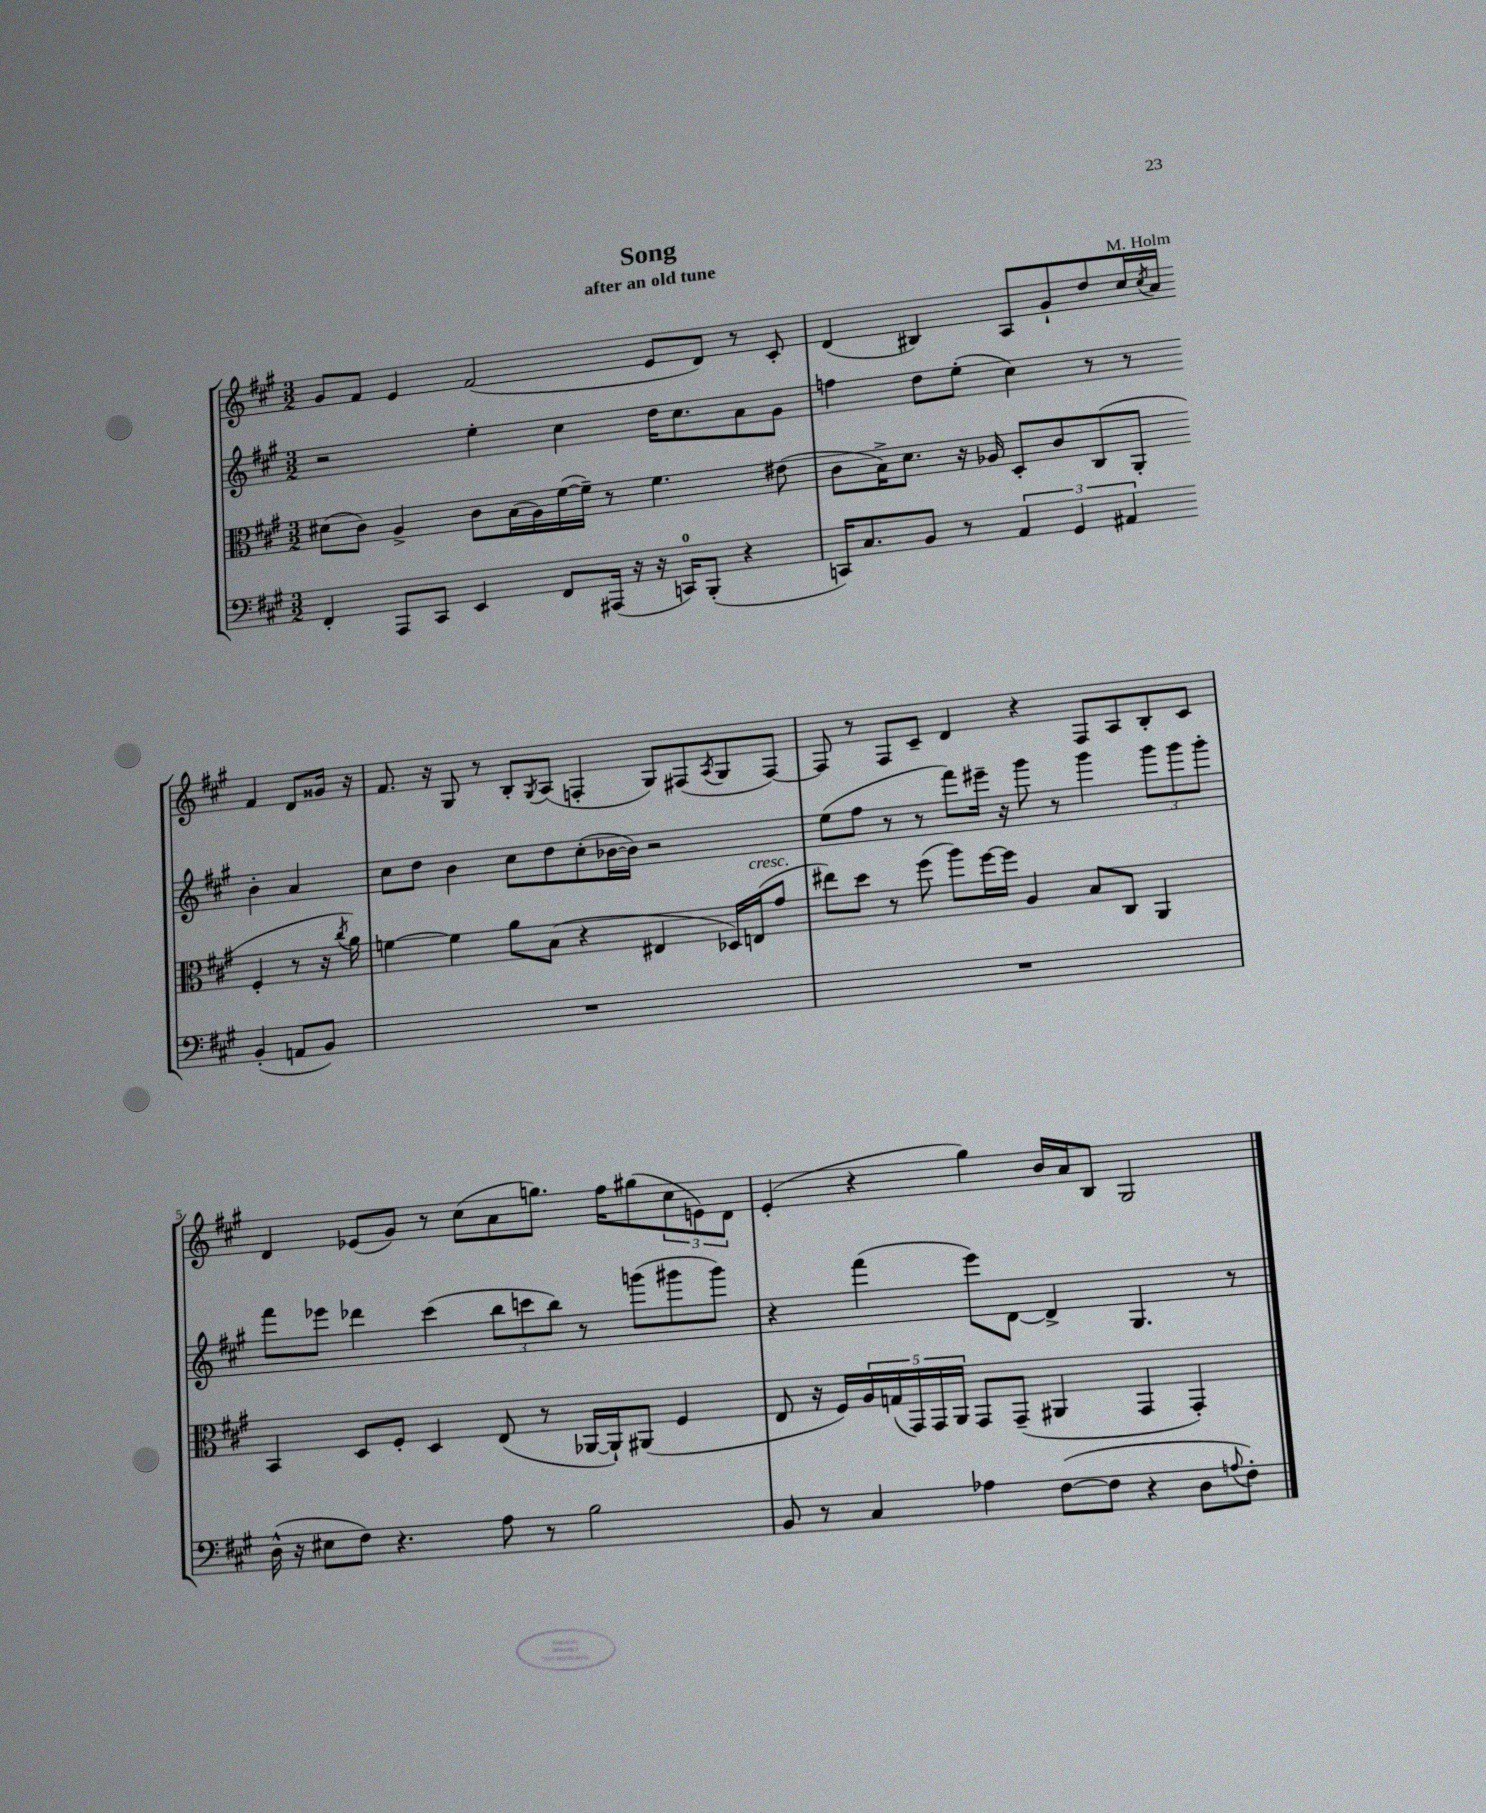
\header { title = "Song" composer = "M. Holm" subtitle = "after an old tune" }
<<
\new StaffGroup <<
\new Staff = "s0" {
    \clef treble \key a \major \numericTimeSignature \time 3/2
    gis'8 fis'8 e'4 fis'2( e'8 d'8) r8 cis'8-. |
    d'4( bis4) a8 gis'8-! d''8 cis''16 \acciaccatura { cis''8 } a'16 fis'4 d'8 gisis'16 r16 |
    fis'8. r16 gis8 r8 b8-. \acciaccatura { gis8 } a8( f4-. gis8) fis8( \acciaccatura { a8 } gis8 fis8~) |
    fis8 r8 fis8 cis'8-- d'4 r4 fis8 a8 b8-. cis'8 |
    d'4 ees'8( gis'8) r8 cis''8( a'8 g''8.) fis''16 gis''8( \tuplet 3/2 { cis''8 e'8) d'8 } |
    e'4-.( r4 gis''4) b'16 a'16 b8 gis2 \bar "|." |
}
\new Staff = "s1" {
    \clef treble \key a \major \numericTimeSignature \time 3/2
    r2 e''4-. cis''4 d''16 cis''8. a'8 gis'8 |
    f''4 d''8 e''8-.( cis''4) r8 r8 b'4-. a'4 |
    cis''8 d''8 b'4 cis''8 d''8 cis''8-.( bes'16~ bes'16) r2 |
    e''8( fis''8 r8 r8 fis'''8) eis'''16-- r16 gis'''8 r8 gis'''4 \tuplet 3/2 { gis'''8 gis'''8 gis'''8-. } |
    fis'''8 ees'''8 des'''4 cis'''4( \tuplet 3/2 { b''8 c'''8 b''8) } r8 g'''8( gis'''8 gis'''8) |
    r4 fis'''4( e'''8) d'8~ d'4-> gis4. r8 \bar "|." |
}
\new Staff = "s2" {
    \clef alto \key a \major \numericTimeSignature \time 3/2
    dis'8( cis'8) a4-> cis'8 b16( a16) fis'16~( fis'16--) r8 fis'4. eis'8( |
    cis'8 b16->) d'8. r16 aes16 d8-. cis'8 cis8( a,8-. fis4-. r8 r16 \acciaccatura { cis''8 } a'16) |
    f'4~ f'4 a'8 b8( r4 eis4 des16) e16^\markup { \italic "cresc." }( gis'8 |
    eis''8) d''8 r8 fis''8( a''8) fis''16~ fis''16 a4 b8 cis8 a,4 |
    b,4 d8 fis8-. d4 e8( r8 aes,16~ aes,16-!) ais,8( fis4 |
    e8 r16 fis16) \tuplet 5/4 { a16 g16( gis,16) gis,16 a,16 } gis,8 gis,8--( ais,4 gis,4 gis,4-.) \bar "|." |
}
\new Staff = "s3" {
    \clef bass \key a \major \numericTimeSignature \time 3/2
    fis,4-. a,,8 cis,8 e,4 fis,8 ais,,16( r16 r16 c,16-0) b,,8-.( r4 |
    c,16) cis8. b,8 r8 \tuplet 3/2 { a,4 gis,4 ais,4 } b,4-.( a,8 b,8) |
    R1. |
    R1. |
    d16-^( r16 eis8 fis8) r4. a8 r8 b2 |
    b,8 r8 cis4 aes4 fis8~( fis8 r4 d8 \appoggiatura { a8 } fis8-.) \bar "|." |
}
>>
>>
